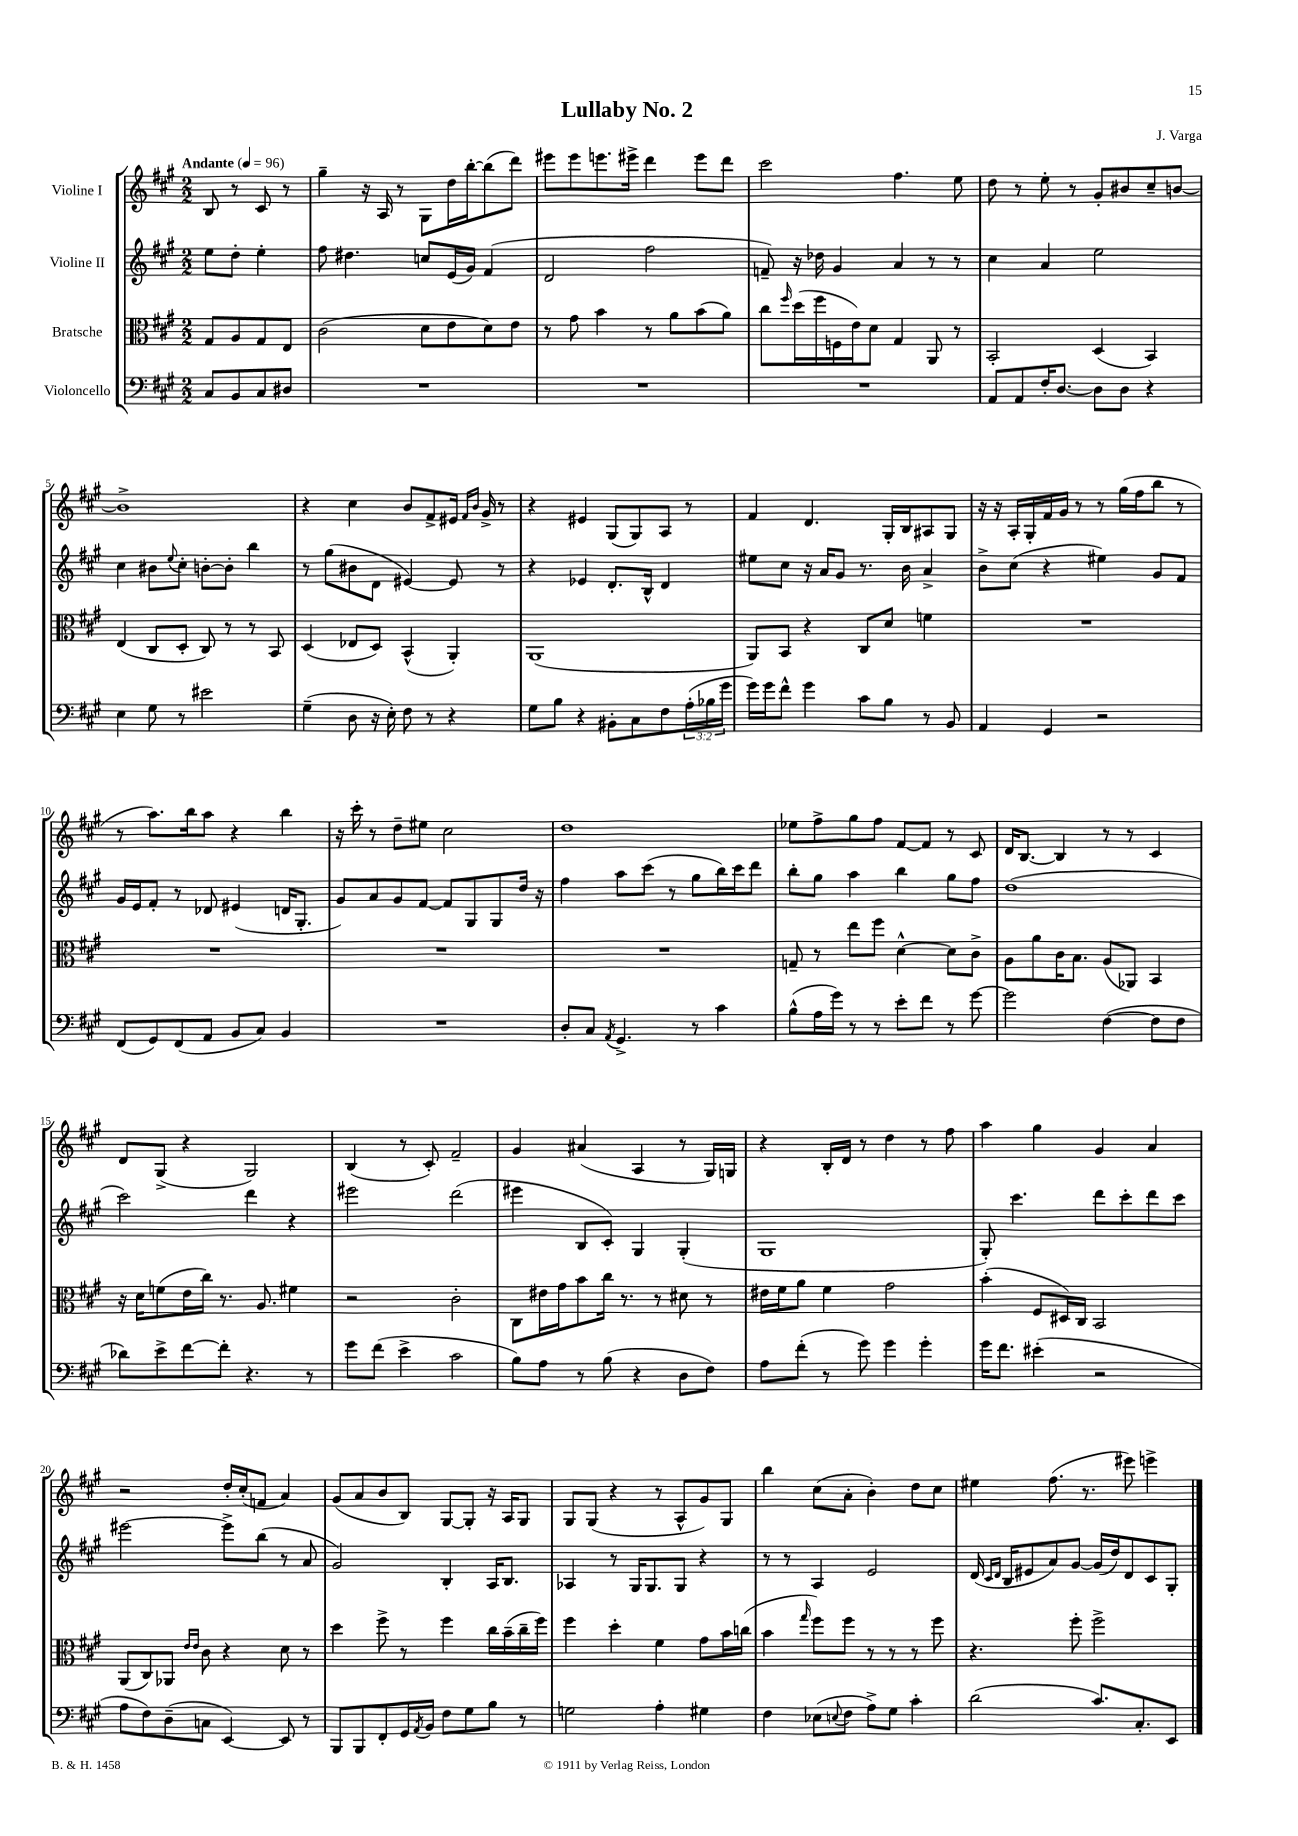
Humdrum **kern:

**kern	**kern	**kern	**kern
*part4	*part3	*part2	*part1
*staff4	*staff3	*staff2	*staff1
*I"Violoncello	*I"Bratsche	*I"Violine II	*I"Violine I
*clefF4	*clefC3	*clefG2	*clefG2
*k[f#c#g#]	*k[f#c#g#]	*k[f#c#g#]	*k[f#c#g#]
*M2/2	*M2/2	*M2/2	*M2/2
*MM96	*MM96	*MM96	*MM96
=	=	=	=
!	!	!	!LO:TX:a:B:t=Andante
8C#/L	8G#/L	8ee\L	8B/
8BB/	8A/	8dd'\J	8r
8C#/	8G#/	4ee'\	8c#/
8D#X/J	8E/J	.	8r
=1	=1	=1	=1
1r	(2c#\	8ff#\	4gg#~\
.	.	4.dd#X\	.
.	.	.	16r
.	.	.	16A/
.	.	.	8r
.	8d\L	8ccn/L	8G#\L
.	8e\	(16e/L	16dd\L
.	.	16g#/JJ)	[16bb'\J
.	8d\)	(4f#/	(8bb\]
.	8e\J	.	8ddd\J)
=2	=2	=2	=2
1r	8r	2d/	8eee#X\L
.	8g#\	.	8eee#\
.	4b\	.	8.eeen\
.	.	.	16eee#X^\Jk
.	8r	2ff#\	4ddd\
.	8a\L	.	.
.	(8b\	.	8eee#\L
.	8a\J)	.	8ddd\J
=3	=3	=3	=3
1r	8cc#\L	8fn~/)	2ccc#\
.	16qqff#/	.	.
.	(16dd\L	16r	.
.	16ff#\	16dd-X\	.
.	16Fn\	4g#/	.
.	16e\J)	.	.
.	8d\J	.	.
.	4G#/	4a/	4.ff#\
.	8AA/	8r	.
.	8r	8r	8ee\
=4	=4	=4	=4
8AA/L	2BB'/	4cc#\	8dd\
8AA/	.	.	8r
16F#'/K	.	4a/	8ee'\
[8.D/J	.	.	.
.	.	.	8r
8D\L]	(4D/	2ee\	8g#'/L
8D\J	.	.	8b#X/
4r	4BB/)	.	8cc#~/
.	.	.	[8bn/J
!!LO:LB:g=z
=5	=5	=5	=5
4E\	(4E/	4cc#\	1b^]
8G#\	8C#/L	8b#X\L	.
.	.	8qqee/	.
8r	8D'/J	8cc#'\J	.
2e#X\	8C#/)	[8bn'\L	.
.	8r	8b'\J]	.
.	8r	4bb\	.
.	8BB/	.	.
=6	=6	=6	=6
(4G#~\	(4D/	8r	4r
.	.	(8gg#\L	.
8D\	8E-X/L	8b#X\	4cc#\
16r	8D/J)	8d\J	.
16E'\)	.	.	.
8F#\	(4BB^^/	[4e#X/)	8b/L
8r	.	.	8f#^/
4r	4AA'/)	8e#/]	16e#X/Jk
.	.	.	16qqf#/LL
.	.	.	16qqb/JJ
.	.	.	16g#^/
.	.	8r	8r
=7	=7	=7	=7
8G#\L	(1AA	4r	4r
8B\J	.	.	.
4r	.	4e-X/	4e#X/
8BB#X'\L	.	8.d'/L	(8G#/L
8C#\	.	.	8G#/)
.	.	16B^^/Jk	.
8F#\	.	4d/	8A/J
(24A'\L	.	.	8r
24B-X\	.	.	.
24g#\JJ	.	.	.
=8	=8	=8	=8
16g#\LL)	8AA/L)	8ee#X\L	4f#/
16g#\J	.	.	.
8f#^^\J	8BB/J	8cc#\J	.
4g#\	4r	16r	4.d/
.	.	16a/KL	.
.	.	8g#/J	.
8c#\L	8C#/L	8.r	.
8B\J	8d/J	.	16G#'/LL
.	.	16b\	16B/J
8r	4fn\	4a^/	8A#X/
8BB/	.	.	8G#/J
=9	=9	=9	=9
4AA/	1r	8b^\L	16r
.	.	.	16r
.	.	(8cc#\J	16A'/LL
.	.	.	16G#'/
4GG#/	.	4r	16f#/
.	.	.	16g#/JJ
.	.	.	8r
2r	.	4ee#X\)	8r
.	.	.	(16gg#\LL
.	.	.	16ff#\J
.	.	8g#/L	8bb\J
.	.	8f#/J	8r
!!LO:LB:g=z
=10	=10	=10	=10
(8FF#/L	1r	16g#/LL	8r
.	.	16e/J	.
8GG#/)	.	8f#'/J	8.aa\L)
(8FF#/	.	8r	.
.	.	.	16bb\k
8AA/J	.	8d-X/	8aa\J
8BB/L	.	(4e#X/	4r
8C#/J)	.	.	.
4BB/	.	16dn/KL	4bb\
.	.	8.G#'/J	.
=11	=11	=11	=11
1r	1r	8g#/L)	16r
.	.	.	16ccc#'\
.	.	8a/	8r
.	.	8g#/	8dd~\L
.	.	[8f#/J	8ee#X\J
.	.	8f#/L]	2cc#\
.	.	8G#/	.
.	.	8G#/	.
.	.	16dd/Jk	.
.	.	16r	.
=12	=12	=12	=12
8D'/L	1r	4ff#\	1dd
8C#/J	.	.	.
8qAA/	.	.	.
4.GG#^/	.	8aa\L	.
.	.	(8ccc#\J	.
.	.	8r	.
8r	.	8gg#\L	.
4c#\	.	16bb\L)	.
.	.	16ccc#\J	.
.	.	8ddd\J	.
=13	=13	=13	=13
(8B^^\L	8Gn~/	8bb'\L	8ee-X\L
16A\L	8r	8gg#\J	8ff#^\
16g#\JJ)	.	.	.
8r	8ee\L	4aa\	8gg#\
8r	8ff#\J	.	8ff#\J
8e'\L	[4d^^\	4bb\	[8f#/L
8f#\J	.	.	8f#/J]
8r	8d\L]	8gg#\L	8r
[8g#\	8c#^\J	8ff#\J	8c#/
=14	=14	=14	=14
2g#\]	8A\L	(1dd	16d/KL
.	.	.	[8.B/J
.	8a\	.	.
.	16c#\K	.	4B/]
.	8.B\J	.	.
([4F#\	(8A/L	.	8r
.	8AA-X/J)	.	8r
8F#\L]	4BB/	.	4c#/
8F#\J	.	.	.
!!LO:LB:g=z
=15	=15	=15	=15
8d-X\L)	16r	2ccc#\)	8d/L
.	16d\KL	.	.
8e^\	(8fn\	.	(8G#^/J
[8f#\	16e\L	.	4r
.	16cc#\JJ)	.	.
8f#'\J]	8.r	.	.
4.r	.	4ddd\	2G#/)
.	8.A/	.	.
.	4f#X\	4r	.
8r	.	.	.
=16	=16	=16	=16
8g#\L	2r	2eee#X\	(4B/
(8f#\J	.	.	.
4e^\	.	.	8r
.	.	.	8c#'/)
2c#\	2c#'\	(2ddd\	2f#~/
=17	=17	=17	=17
8B\L)	8C#\L	4eee#X\	4g#/
8A\J	16e#X\L	.	.
.	16g#\J	.	.
8r	8b\	8B/L	(4a#X/
(8B\	16cc#\Jk	8c#'/J)	.
.	8.r	.	.
4r	.	4G#/	4A/
.	8r	.	.
8D\L	8d#X\	(4G#'/	8r
8F#\J)	8r	.	16G#/LL)
.	.	.	16Gn/JJ
=18	=18	=18	=18
8A\L	16e#X\LL	1G#	4r
.	16f#\J	.	.
(8f#'\J	8a\J	.	.
8r	4f#\	.	16B'/LL
.	.	.	16d/JJ
8g#\)	.	.	8r
4g#\	2g#\	.	4dd\
4g#'\	.	.	8r
.	.	.	8ff#\
=19	=19	=19	=19
16g#\KL	(4b'\	8G#'/)	4aa\
8.f#\J	.	.	.
.	.	4.ccc#\	.
(4e#X'\	8F#/L	.	4gg#\
.	16D#X/L)	.	.
.	16C#/JJ	.	.
2r	2BB/	8ddd\L	4g#/
.	.	8ccc#'\	.
.	.	8ddd\	4a/
.	.	8ccc#\J	.
!!LO:LB:g=z
=20	=20	=20	=20
8A\L	(8AA/L	[2eee#X\	2r
8F#\)	8C#/)	.	.
(8D~\	8AA-X/J	.	.
.	16qqe/LL	.	.
.	16qqe/JJ	.	.
8Cn\J	8c#\	.	.
[4EE/)	4r	8eee#^\L]	16dd'/LL
.	.	.	(16cc#'/J
.	.	(8bb\J	8fn/J
8EE/]	8d\	8r	4a/)
8r	8r	8a/	.
=21	=21	=21	=21
8BBB/L	4dd\	2g#/)	(8g#/L
8BBB/	.	.	8a/
8FF#'/	8ff#^\	.	8b/
16GG#/L	8r	.	8B/J)
8qAA/	.	.	.
16BB/JJ	.	.	.
8F#\L	4ff#\	4B'/	[8G#/L
8G#\	.	.	8G#'/J]
8B\J	16cc#\LL	16A/KL	16r
.	(16b~\	8.B/J	16A/KL
8r	16cc#~\	.	8G#/J
.	16ff#\JJ)	.	.
=22	=22	=22	=22
2Gn\	4ff#\	4A-X/	8G#/L
.	.	.	(8G#/J
.	4dd'\	8r	4r
.	.	16G#/KL	.
.	.	8.G#/	.
4A'\	4f#\	.	8r
.	.	8G#/J	8A^^/L
4G#X\	8g#\L	4r	8g#/)
.	16b\L	.	8G#/J
.	(16ccn\JJ	.	.
=23	=23	=23	=23
4F#\	4b\	8r	4bb\
.	.	8r	.
.	16qqgg#/	.	.
(8E-X\L	8ff#\L)	4A/	(8cc#\L
8qqEn/	.	.	.
8F#\J	8ff#\J	.	8a'\J
8A^\L)	8r	2e/	4b'\)
8G#\J	8r	.	.
4c#'\	8r	.	8dd\L
.	8ff#\	.	8cc#\J
=24	=24	=24	=24
(2d\	4.r	(16d/	4ee#X\
.	.	16qqc#/LL	.
.	.	16qqd/JJ	.
.	.	16B/KL	.
.	.	8e#X/	.
.	.	8a/)	(8.ff#\
.	8ff#'\	[8g#/J	.
.	.	.	8.r
8.c#/L)	2ff#^\	(16g#/LL]	.
.	.	16dd/J)	.
.	.	8d/	8eee#X\)
8.C#'/	.	.	.
.	.	8c#/	4eeen^\
8EE/J	.	8G#'/J	.
==	==	==	==
*-	*-	*-	*-
